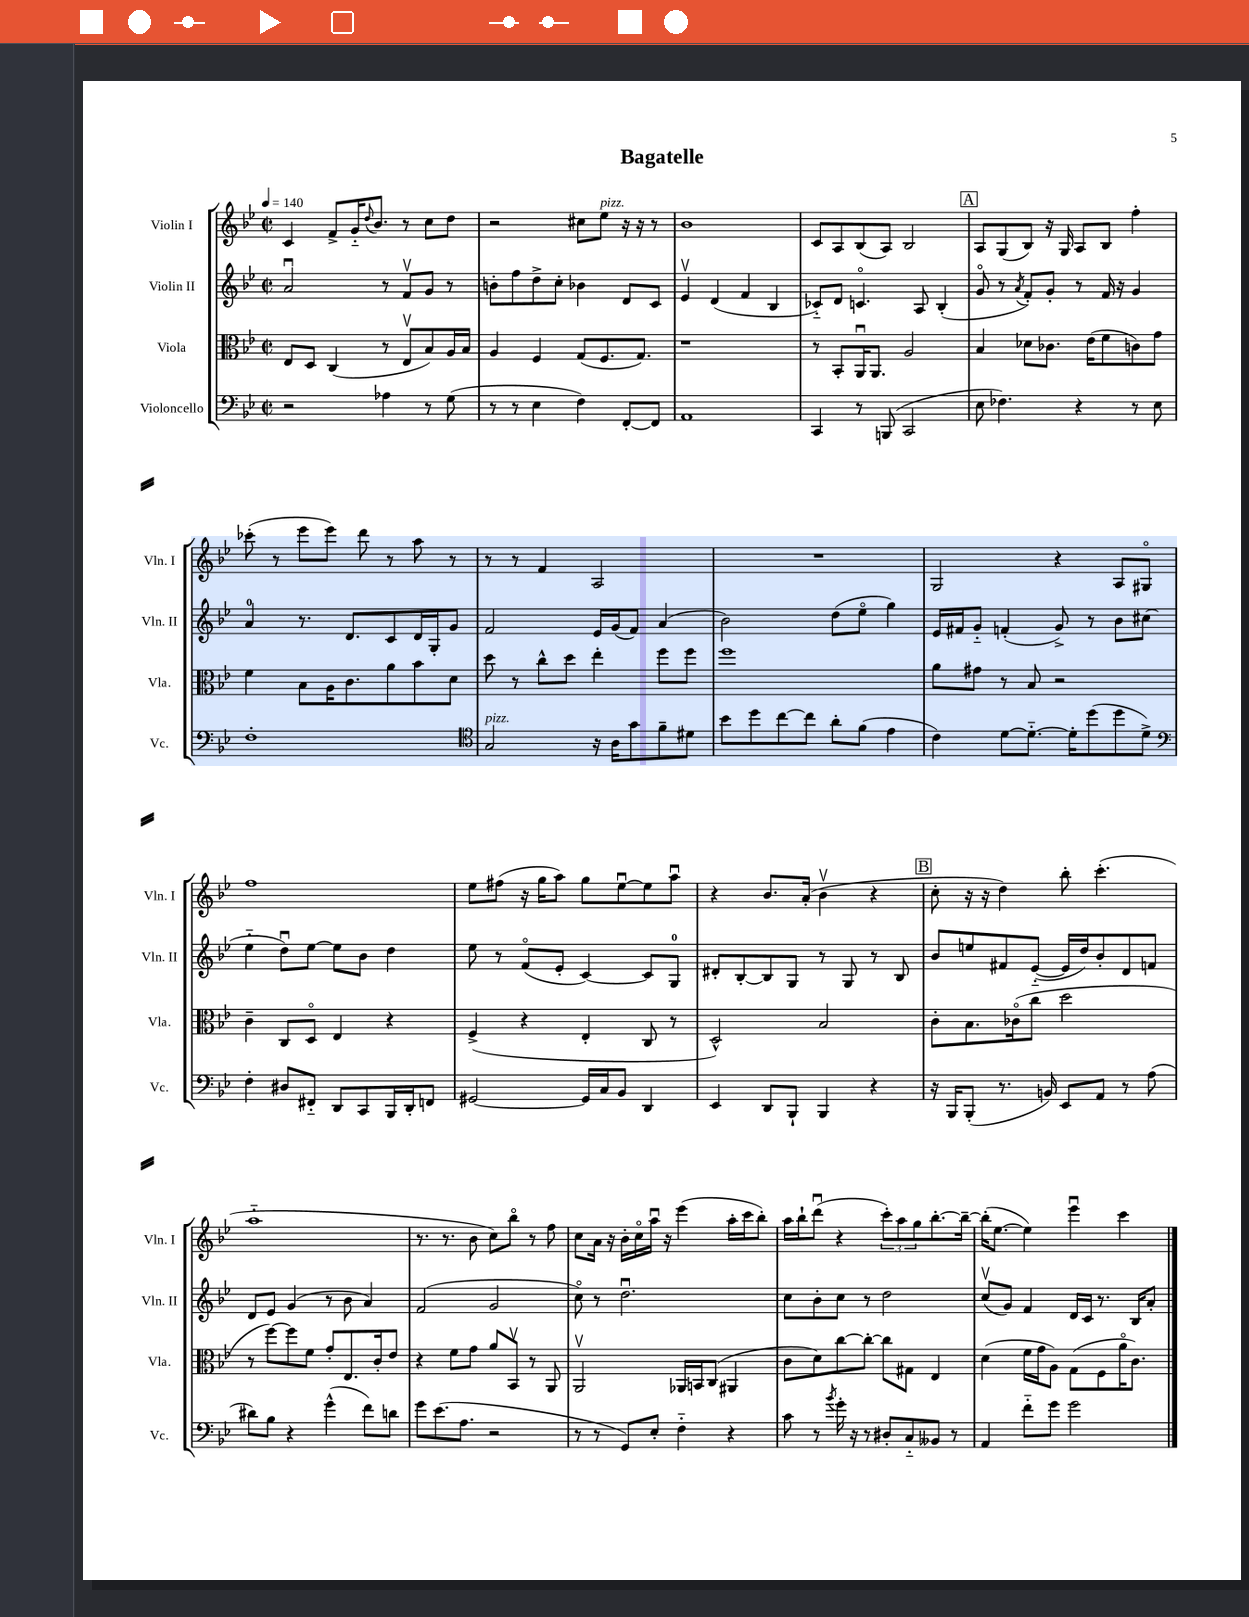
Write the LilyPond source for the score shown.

\header { title = "Bagatelle" }
<<
\new StaffGroup <<
\new Staff = "s0" \with { instrumentName = "Violin I" shortInstrumentName = "Vln. I" } {
    \clef treble \key bes \major \defaultTimeSignature \time 2/2 \tempo 4 = 140
    c'4 f'8-> g'16-_ \appoggiatura { d''8 } bes'8. r8 c''8 d''8 |
    r2 cis''8 ees''8^\markup { \italic "pizz." } r16 r16 r8 |
    bes'1 |
    c'8 a8 bes8( a8) bes2 |
    \mark \markup { \box "A" } a8 g8( bes8) r16 g16 a8 bes8 f''4-. |
    ces'''8-.( r8 ees'''8 ees'''8) d'''8 r8 a''8 r8 |
    r8 r8 f'4 a2 |
    R1 |
    g2 r4 a8 gis8\flageolet |
    f''1 |
    ees''8 fis''8( r16 g''16 a''8) g''8 ees''8~\downbow ees''8 a''8\downbow |
    r4 bes'8. a'16-.( bes'4\upbow r4 |
    \mark \markup { \box "B" } c''8-. r16 r16 d''4) bes''8-. c'''4.-.( |
    a''1-_ |
    r8. r8. bes'8 c''8) bes''8\flageolet r8 f''8 |
    c''8 a'16 r16 bes'16-. c''16\flageolet a''16\downbow r16 ees'''4( a''16-. c'''16 bes''8-.) |
    a''16 bes''16-! d'''8\downbow( r4 \tuplet 3/2 { c'''8-.) a''8 g''8 } bes''8.~-. bes''16~-- |
    bes''16-.( ees''8.~ ees''4) ees'''4\downbow c'''4 \bar "|." |
}
\new Staff = "s1" \with { instrumentName = "Violin II" shortInstrumentName = "Vln. II" } {
    \clef treble \key bes \major \defaultTimeSignature \time 2/2
    a'2\downbow r8 f'8\upbow g'8 r8 |
    b'8-. f''8 d''8-> c''8-. bes'4 d'8 c'8 |
    ees'4\upbow d'4( f'4 bes4 |
    ces'8-_) d'8 c'4.\flageolet a8 bes4-.( |
    \mark \markup { \box "A" } g'8\flageolet r8 \acciaccatura { a'8 } f'8-.) g'8-. r8 f'16 r16 g'4 |
    a'4-0 r8. d'8. c'8 d'16 g16-. g'8 |
    f'2 ees'16 g'16( f'8) a'4( |
    bes'2) d''8( ees''8\flageolet g''4) |
    ees'16 fis'16 g'8-_ f'4-.( g'8->) r8 bes'8 cis''8( |
    ees''4-_ d''8\downbow) ees''8~ ees''8 bes'8 d''4 |
    ees''8 r8 f'8\flageolet( ees'8-. c'4~) c'8 g8-0 |
    dis'8-. bes8~-. bes8 g8 r8 g8 r8 bes8 |
    \mark \markup { \box "B" } bes'8 e''8 fis'8 ees'8~-_( ees'16 d''16) bes'8-. d'8 f'8 |
    d'8 ees'8 g'4( r8 bes'8 a'4) |
    f'2( g'2 |
    c''8\flageolet) r8 d''2.\downbow |
    c''8 bes'8-. c''8 r8 d''2 |
    c''8\upbow( g'8) f'4 d'16 c'16 r8. bes16 a'8-. \bar "|." |
}
\new Staff = "s2" \with { instrumentName = "Viola" shortInstrumentName = "Vla." } {
    \clef alto \key bes \major \defaultTimeSignature \time 2/2
    ees8 d8 c4( r8 ees8\upbow bes8) a16 bes16 |
    a4 f4 g8( f8. g8.) |
    r1 |
    r8 bes,8-. a,16\downbow a,8. a2 |
    \mark \markup { \box "A" } bes4 des'8 ces'8. ees'16( f'8 c'8) g'8 |
    f'4 bes8 a16 c'8. a'8 bes'8 d'8 |
    d''8 r8 c''8-^ d''8 ees''4-. f''8 f''8 |
    f''1 |
    a'8 gis'8 r8 bes8 r2 |
    c'4-- c8 d8\flageolet ees4 r4 |
    f4->( r4 ees4-. c8 r8 |
    d2-^) bes2 |
    \mark \markup { \box "B" } c'8-. bes8. ces'16\flageolet( c''8 d''2 |
    r8 f''8~) f''8 f'8 g'8-. ees8. c'16-. ees'8 |
    r4 f'8 g'8 a'8 bes,8\upbow r8 a,8 |
    a,2\upbow aes,16 b,16 c8( ais,4 |
    c'8 d'8) c''8~ c''8~-. c''8 gis8 ees4 |
    d'4( f'16 g'16 a8) g8( f8 a'16\flageolet c'8.) \bar "|." |
}
\new Staff = "s3" \with { instrumentName = "Violoncello" shortInstrumentName = "Vc." } {
    \clef bass \key bes \major \defaultTimeSignature \time 2/2
    r2 aes4 r8 g8( |
    r8 r8 ees4 f4) f,8~-. f,8 |
    a,1 |
    c,4 r8 b,,8( c,2 |
    \mark \markup { \box "A" } ees8 fes4.) r4 r8 ees8 |
    f1-. |
    \clef tenor g2^\markup { \italic "pizz." } r16 a16 g'8 f'8-- dis'8 |
    bes'8 d''8 c''8~ c''8 a'8-. f'8( ees'4 |
    c'4) d'8~ d'8.~-_ d'16-. d''8( d''8 d'8->) |
    \clef bass f4-. dis8 fis,8-_ d,8 c,8 bes,,16 d,16-. f,8 |
    gis,2~ gis,16 c16 bes,8 d,4 |
    ees,4 d,8 bes,,8-! bes,,4 r4 |
    \mark \markup { \box "B" } r16 bes,,16 bes,,8-.( r8. b,16) ees,8 a,8 r8 a8( |
    dis'8) bes8 r4 g'4-^( f'8) d'8 |
    g'8 ees'8.( a8. r2 |
    r8 r8 g,8) ees8-. f4-_ r4 |
    c'8 r8 \acciaccatura { bes'8 } g'16-. r16 r8 dis8-. c8-_ beses,8 r8 |
    a,4 f'8-_ g'8 g'2 \bar "|." |
}
>>
>>
\layout { \context { \Score \remove "Bar_number_engraver" } }
